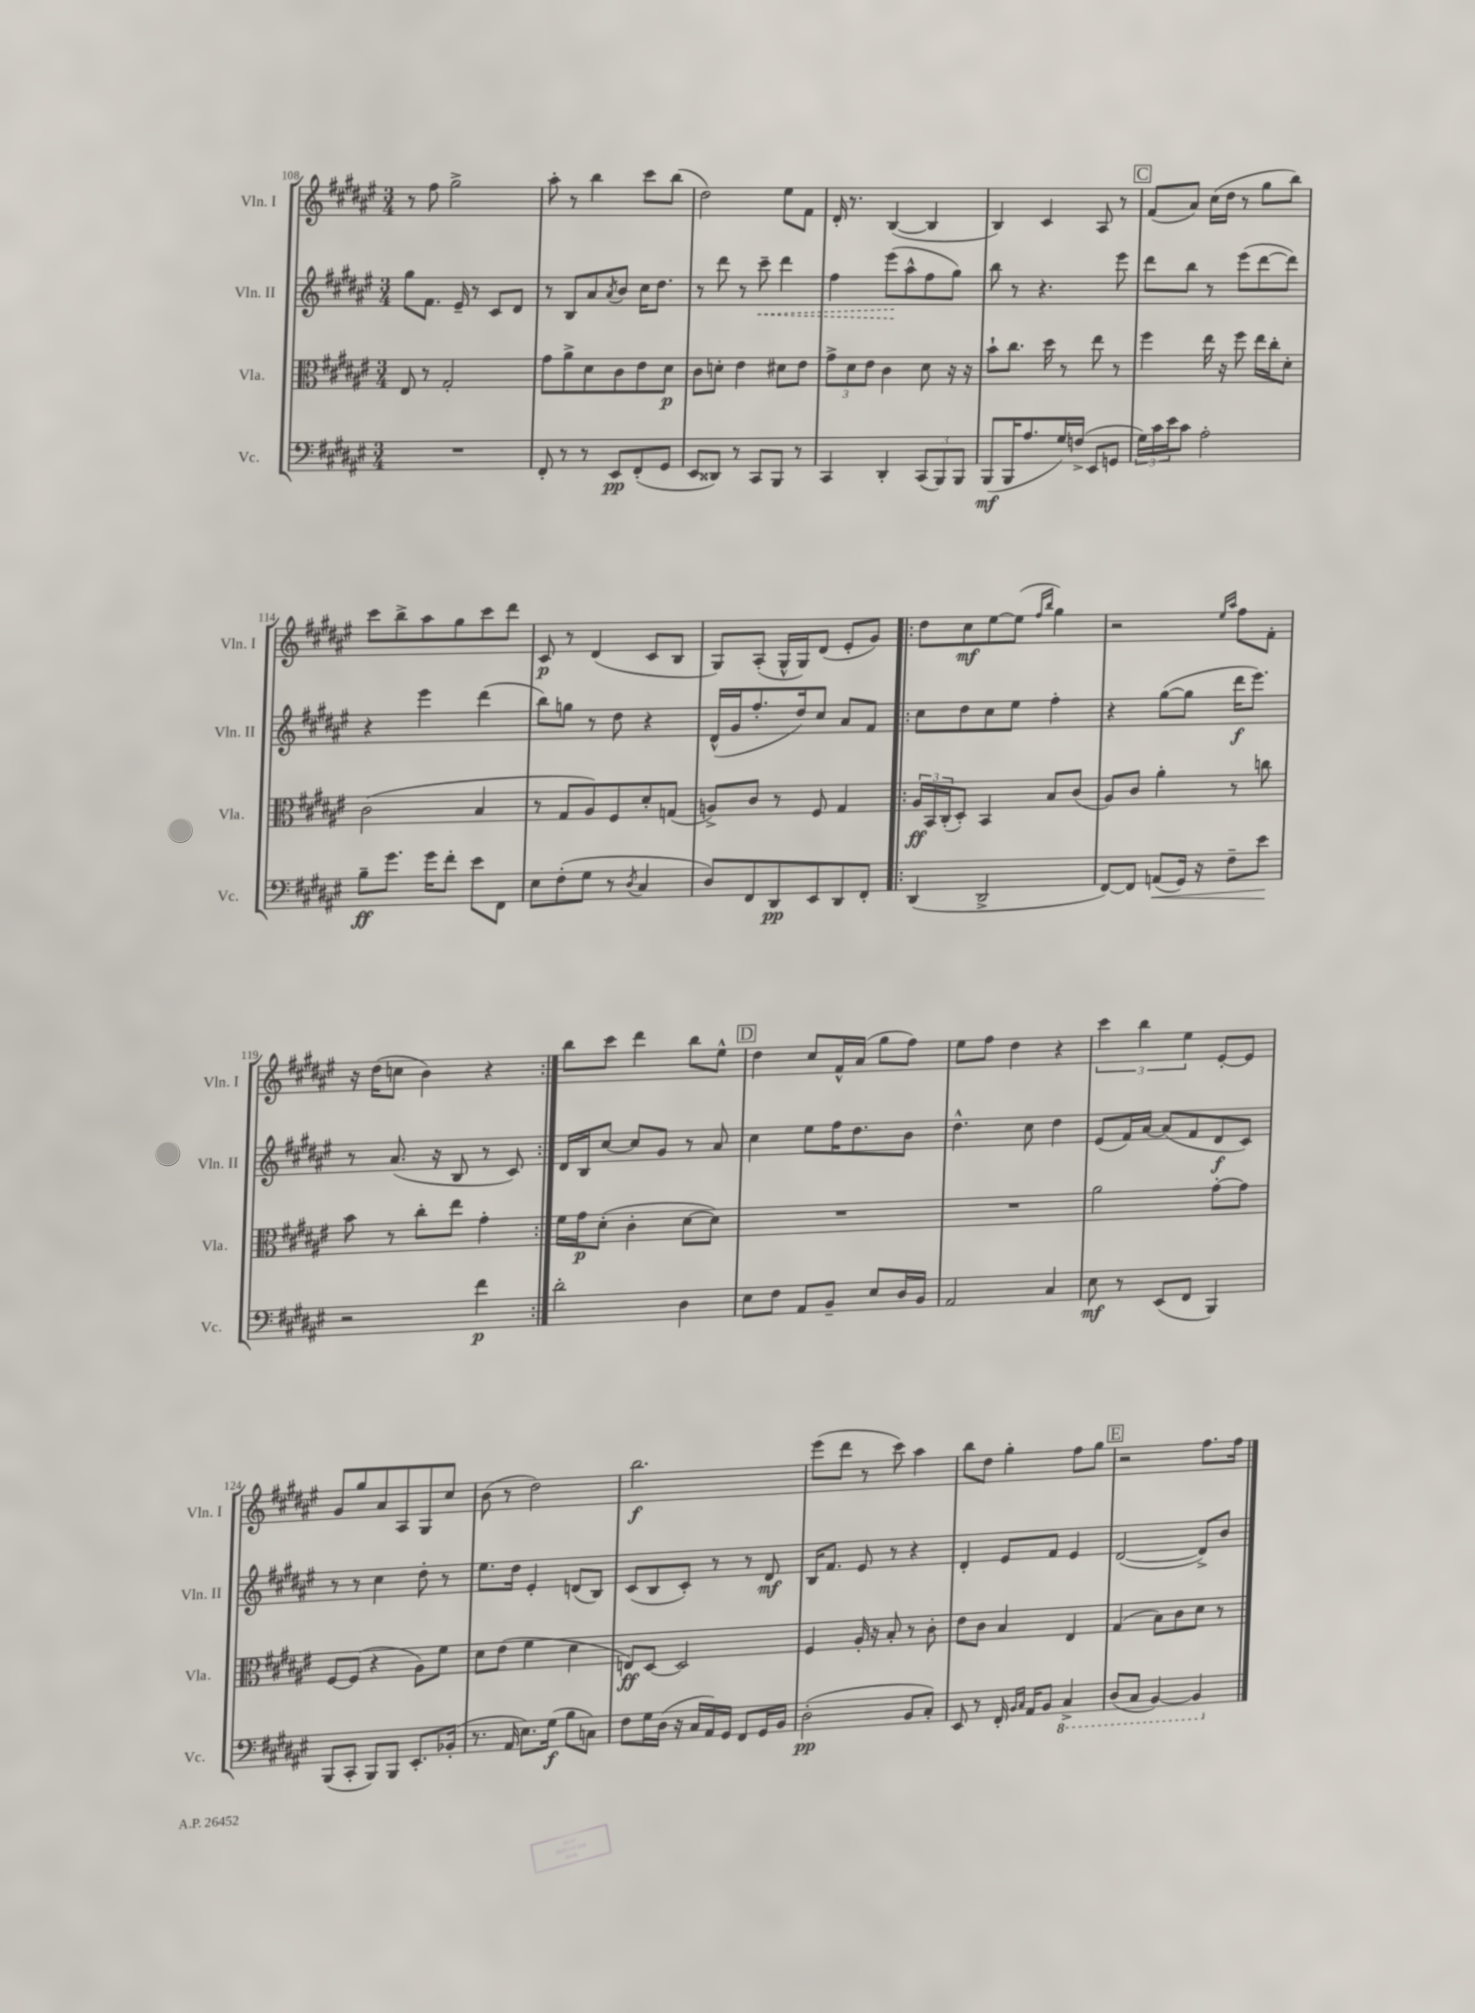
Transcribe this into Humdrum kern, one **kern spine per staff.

**kern	**kern	**kern	**kern
*staff4	*staff3	*staff2	*staff1
*clefF4	*clefC3	*clefG2	*clefG2
*k[f#c#g#d#a#e#]	*k[f#c#g#d#a#e#]	*k[f#c#g#d#a#e#]	*k[f#c#g#d#a#e#]
*M3/4	*M3/4	*M3/4	*M3/4
2.r	8E#	8gg#	8r
.	8r	8.f#	8ff#
.	2G#'	.	2gg#^
.	.	16e#~	.
.	.	8r	.
.	.	8c#	.
.	.	8d#	.
=	=	=	=
8FF#'	8g#	8r	8aa#'
8r	8a#^	8B	8r
8r	8d#	8a#	4bb
.	.	8qa#	.
8EE#	8c#	8b	.
(8FF#'	8e#	16cc#	8ccc#
.	.	8.dd#	.
8GG#	8d#	.	(8bb
=	=	=	=
8EE#	8c#	8r	2dd#)
8DD##)	8d'	8ddd#	.
8r	4e#	8r	.
8CC#	.	8ccc#~	.
8BBB	8d#	4ddd#	8ee#
8r	8e#	.	8f#
=	=	=	=
4CC#	12g#^	4ff#	16d#'
.	.	.	8.r
.	12d#	.	.
.	12e#	.	.
4DD#'	4c#	(8eee#	([4B
.	.	8aa#^^	.
(12CC#	8d#	8ff#	4B]
12BBB)	.	.	.
.	16r	8gg#)	.
12BBB	.	.	.
.	16r	.	.
=	=	=	=
(8BBB	8b`	8bb	4B)
16BBB	8.cc#	8r	.
8.A#	.	.	.
.	.	4.r	4c#
.	16dd#	.	.
16G#)	8r	.	.
(16F^	.	.	.
8EE#	8ee#	.	8A#
8GG	8r	8eee#	8r
=	=	=	=
24G#)	4ff#	8ddd#	(8f#
24c#	.	.	.
24e#	.	.	.
8c#	.	8bb	8a#)
2A#'	16ee#	8r	(16cc#
.	16r	.	16dd#
.	8ff#	(8eee#	8r
.	16ee#	[8ddd#	8gg#
.	16cc#'	.	.
.	8d#'	8ddd#])	8bb)
=	=	=	=
8B~	(2c#	4r	8ccc#
8.g#	.	.	8bb^
.	.	4eee#	8aa#
16g#	.	.	.
8f#'	.	.	8gg#
8e#	4B	(4ddd#	8ccc#
8FF#	.	.	8ddd#
=	=	=	=
8E#	8r	8bb)	8c#
(8F#'	8G#	8gg	8r
8G#	8A#)	8r	(4d#
8r	8F#	8dd#	.
8qD#	.	.	.
4C#	8d#'	4r	8c#
.	(8G	.	8B
=	=	=	=
8D#)	8A^)	(16d#^^	8G#)
.	.	16g#	.
8FF#	8c#	8.ff#'	(8A#'
8DD#	8r	.	16G#^^
.	.	16dd#)	16G#)
8EE#	8F#	8cc#	(8d#
8DD#	4G#	8a#	8e#'
8FF#'	.	8f#	8g#)
=!|:	=!|:	=!|:	=!|:
(4DD#	24A#	8cc#	8dd#
.	24BB	.	.
.	(24C#'	.	.
.	8D#')	8dd#	8cc#
2DD#^	4BB	8cc#	[8ee#
.	.	8ee#	(8ee#]
.	.	.	16qqff#
.	.	.	16qqbb
.	8B	4ff#'	4gg#)
.	(8c#	.	.
=	=	=	=
[8FF#)	8A#)	4r	2r
8FF#]	8c#	.	.
(8AA	4a#'	([8gg#	.
16GG#)	.	8gg#]	.
16r	.	.	.
.	.	.	16qqee#
.	.	.	16qqaa#
8F#~	8r	16ddd#	8ff#
.	.	8.eee#)	.
8e#	8cc	.	8f#'
=	=	=	=
2r	8b	8r	16r
.	.	.	(16dd#
.	8r	(8.a#	8cc
.	8cc#'	.	4b)
.	.	16r	.
.	8ee#	8B	.
4f#	4g#'	8r	4r
.	.	8c#)	.
=:|!	=:|!	=:|!	=:|!
2d#'	16f#	16d#	8bb
.	16g#	16B	.
.	(8d#'	[8cc#	8ccc#
.	4c#'	8cc#]	4ddd#
.	.	8g#	.
4D#	[8d#	8r	8bb
.	8d#])	8a#	8ee#^^
=	=	=	=
8E#	2.r	4cc#	4dd#
8F#	.	.	.
8AA#	.	8ee#	8cc#
8BB~	.	16ff#	16f#^^
.	.	8.dd#	(16a#
8E#	.	.	8gg#
16D#	.	8b	8ff#)
16BB	.	.	.
=	=	=	=
2AA#	2.r	4.dd#^^	8ee#
.	.	.	8ff#
.	.	.	4dd#
.	.	8cc#	.
4C#	.	4dd#	4r
=	=	=	=
8E#	2a#	(8e#	6ccc#
8r	.	16f#)	.
.	.	.	6bb
.	.	[16a#	.
(8EE#	.	(8a#]	.
.	.	.	6ee#
8FF#	.	8f#	.
4BBB)	[8g#'	8d#	[8e#'
.	8g#]	8c#)	8e#]
=	=	=	=
(8BBB	[8F#	8r	8g#
8CC#'	(8F#]	8r	8gg#
8BBB)	4r	4cc#	8a#
8BBB	.	.	8A#
8.EE#'	8A#)	8dd#'	8G#
.	8f#	8r	8cc#
(16BB-'	.	.	.
=	=	=	=
8.r	8d#	8.ee#	(8b
.	(8e#	.	8r
16AA#	.	16dd#	.
8.E#)	4f#	4e#'	2dd#)
(16G#	.	.	.
8B	4d#	(8d	.
8C)	.	8B)	.
=	=	=	=
8F#	8E)	(8c#	2.bb
16G#	[8D#	8B	.
(16D#	.	.	.
16r	2D#]	8c#')	.
16C#	.	.	.
16AA#)	.	8r	.
16GG#	.	.	.
8FF#	.	8r	.
16GG#	.	8d#	.
16BB	.	.	.
=	=	=	=
(2D#'	4F#	16B	(8eee#
.	.	8.f#	.
.	.	.	8ddd#
.	16A#'	8e#	8r
.	16r	.	.
.	8B'	8r	8ccc#)
8BB	8r	4r	4aa#
8C#')	8c#'	.	.
=	=	=	=
8EE#	8e#	4d#'	8bb
8r	8c#	.	8dd#
16FF#'	4B	8e#	4gg#'
16qqBB	.	.	.
16qqC#	.	.	.
16AA#	.	.	.
8BB	.	8f#	.
4CC#^	4E#	4e#	8ff#
.	.	.	8gg#
=	=	=	=
(8DD#	(4G#	([2d#	2r
8CC#	.	.	.
[4BBB)	8B)	.	.
.	8c#	.	.
4BBB]	8d#	8d#^])	8.ff#
.	8r	8b	.
.	.	.	16ff#
==	==	==	==
*-	*-	*-	*-
